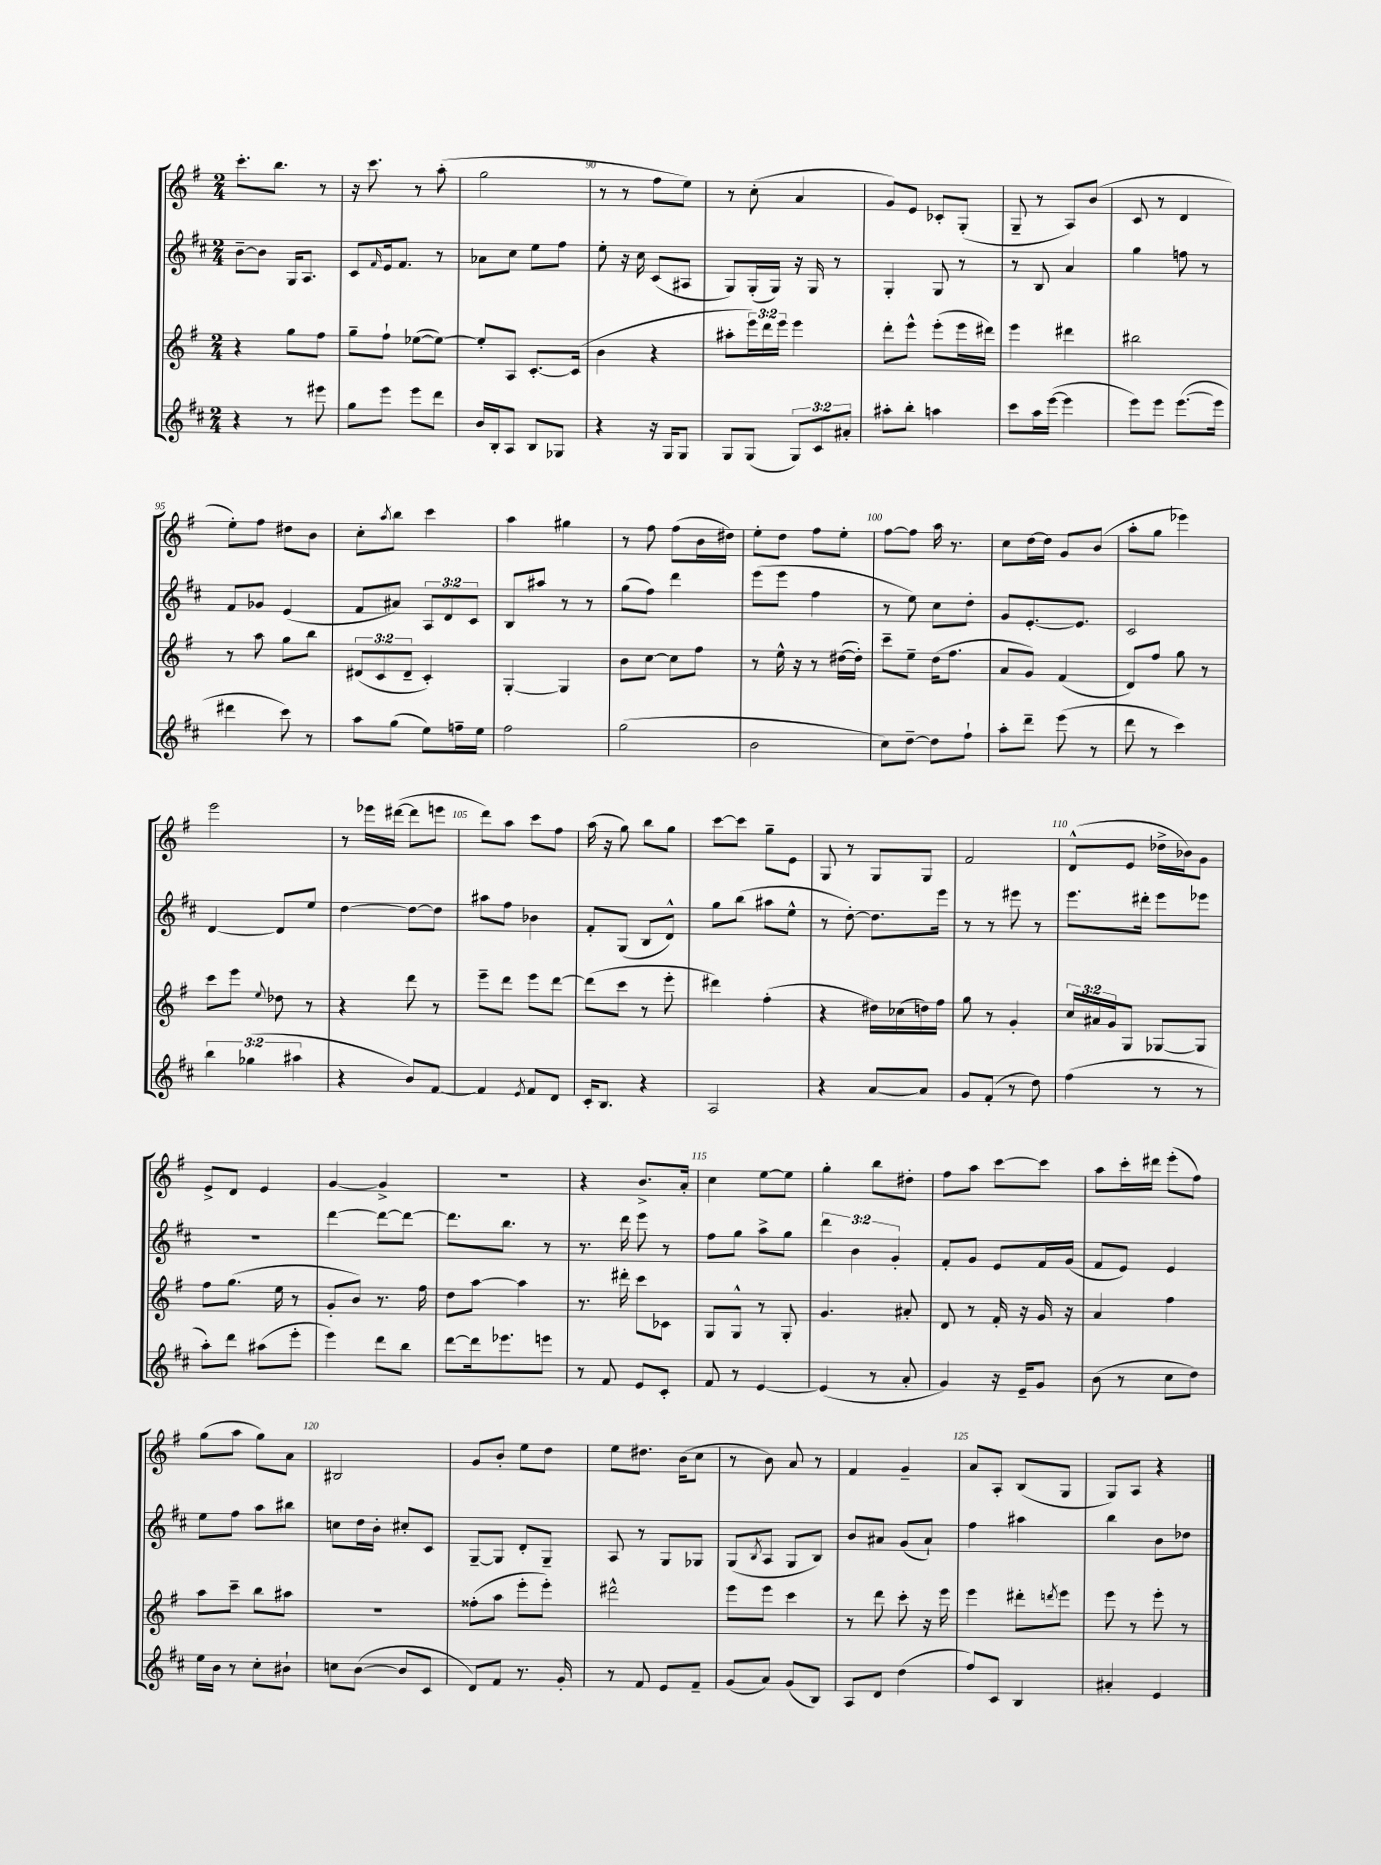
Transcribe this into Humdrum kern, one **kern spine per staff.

**kern	**kern	**kern	**kern
*part4	*part3	*part2	*part1
*staff4	*staff3	*staff2	*staff1
*clefG2	*clefG2	*clefG2	*clefG2
*k[f#c#]	*k[f#]	*k[f#c#]	*k[f#]
*M2/4	*M2/4	*M2/4	*M2/4
=87	=87	=87	=87
4r	4r	[8b~\L	8.ccc'\L
.	.	8b\J]	.
.	.	.	8.bb\J
8r	8gg\L	16G/KL	.
.	.	8.A/J	.
8eee#X\	8ff#\J	.	8r
=88	=88	=88	=88
8gg\L	8gg~\L	8c#/L	16r
.	.	.	8.ccc\
.	.	16qqf#/	.
8eee\J	8ff#`\J	16e/k	.
.	.	8.f#/J	.
8eee\L	([8ee-X\L	.	8r
8ddd\J	8ee-\J_)	8r	(8aa'\
=89	=89	=89	=89
16b/LL	8ee-'/L]	8a-X\L	2gg\
16B'/J	.	.	.
8A/J	8A/J	8cc#\J	.
8B/L	[8.c'/L	8ee\L	.
8G-X/J	.	8ff#\J	.
.	(16c/Jk]	.	.
=90	=90	=90	=90
4r	4b\	8ee'\	8r
.	.	16r	8r
.	.	16cc#\	.
16r	4r	(8c#/L	8ff#\L
16G/KL	.	.	.
8G/J	.	8A#X/J	8ee\J)
=91	=91	=91	=91
8G/L	8aa#X'\L	8G/L)	8r
(8G/J	24eee\L)	(16G'/L	(8cc'\
.	24ddd\	.	.
.	.	16G/JJ)	.
.	24eee\JJ	.	.
12G/L)	4eee\	16r	4a/
.	.	16G/	.
12c#/	.	.	.
.	.	8r	.
12a#X'/J	.	.	.
=92	=92	=92	=92
8aa#X'\L	8ddd'\L	4G'/	8g/L)
8bb'\J	8eee^^\J	.	8e/J
4aan\	(8eee'\L	8G/	8c-X'/L
.	16eee\L	8r	(8G'/J
.	16ddd#X\JJ)	.	.
=93	=93	=93	=93
8ccc#\L	4eee\	8r	8G~/
16aa\L	.	8B/	8r
([16eee\JJ	.	.	.
4eee\]	4ddd#X\	4a/	8A/L)
.	.	.	(8b/J
=94	=94	=94	=94
8eee\L)	2bb#X\	4gg\	8c/
8eee\J	.	.	8r
([8.eee\L	.	8ffn\	4d/
.	.	8r	.
16eee\Jk]	.	.	.
!!LO:LB:g=z
=95	=95	=95	=95
4ddd#X\	8r	8f#/L	8ee'\L)
.	8aa\	8g-X/J	8ff#\J
8ccc#\)	8gg\L	(4e/	8dd#X\L
8r	8bb\J	.	8b\J
=96	=96	=96	=96
8aa\L	(12d#X/L	8f#/L	8cc'\L
.	12c/	.	.
.	.	.	8qaa/
(8gg\J	.	8a#X/J)	8bb\J
.	12d#~/J	.	.
8ee\L)	4c'/)	12A/L	4ccc\
.	.	12d/	.
16ffn~\L	.	.	.
.	.	12c#/J	.
16ee\JJ	.	.	.
=97	=97	=97	=97
2ff#\	[4G'/	8B/L	4aa\
.	.	8aa#X/J	.
.	4G/]	8r	4gg#X\
.	.	8r	.
=98	=98	=98	=98
(2gg\	8b\L	(8gg\L	8r
.	[8cc\J	8ff#\J)	8ff#\
.	8cc\L]	4ddd\	(8ff#\L
.	8ff#\J	.	16b\L
.	.	.	16dd#X\JJ)
=99	=99	=99	=99
2b\	8r	(8eee\L	8ee'\L
.	16ee^^\	8eee\J	8dd\J
.	16r	.	.
.	8r	4ff#\	8ff#\L
.	([16dd#X\LL	.	8ee'\J
.	16dd#'\JJ])	.	.
=100	=100	=100	=100
8cc#\L)	8ccc~\L	8r	[8ff#\L
[8dd~\J	8ee~\J	8ee\)	8ff#\J]
8dd\L]	(16dd\KL	8cc#\L	16aa\
.	8.ff#\J	.	8.r
8ff#`\J	.	8dd'\J	.
=101	=101	=101	=101
8aa'\L	8a/L	8g/L	8cc\L
8ddd~\J	8g/J)	[8.e'/	[16dd\L
.	.	.	16dd\JJ]
(8eee\	(4f#/	.	8g/L
.	.	8.e/J]	.
8r	.	.	(8b/J
=102	=102	=102	=102
8ddd\	8d/L)	2c#/	8aa'\L
8r	8ff#/J	.	8gg\J
4ccc#\)	8gg\	.	4eee-X\)
.	8r	.	.
!!LO:LB:g=z
=103	=103	=103	=103
6bb\	8ccc\L	[4d/	2eee\
.	8eee\J	.	.
(6gg-X\	.	.	.
.	8qqee/	.	.
.	8dd-X\	8d/L]	.
6aa#X\	.	.	.
.	8r	8ee/J	.
=104	=104	=104	=104
4r	4r	[4dd\	8r
.	.	.	16eee-X\LL
.	.	.	([16ddd#X\JJ
8b/L)	8ddd\	8dd\L_	8ddd#\L]
[8f#/J	8r	8dd\J]	8eeen\J
=105	=105	=105	=105
4f#/]	8eee~\L	8aa#X\L	8ddd\L)
.	8ddd\J	8ff#\J	8aa\J
8qe/	.	.	.
8f#/L	8eee\L	4b-X\	8ccc\L
8d/J	[8ddd\J	.	8ff#\J
=106	=106	=106	=106
16c#'/KL	(8ddd\L]	8f#'/L	(16aa\
8.B/J	.	.	16r
.	8ccc\J	(8G/J	8gg\)
4r	8r	8B/L	8bb\L
.	8eee'\	8d^^/J)	8gg\J
=107	=107	=107	=107
2A/	4ddd#X\)	8gg\L	[8ccc\L
.	.	(8bb\J	8ccc\J]
.	(4ff#'\	8aa#X\L	8gg~\L
.	.	8ee^^\J	8e\J
=108	=108	=108	=108
4r	4r	8r	8G/
.	.	[8dd'\)	8r
[8a/L	16dd#X\LL)	8.dd\L]	8G/L
.	(16cc-X\	.	.
8a/J]	16ddn\)	.	8G/J
.	16ff#\JJ	16eee\Jk	.
=109	=109	=109	=109
8g/L	8gg\	8r	2f#/
(8f#'/J	8r	8r	.
8r	4g'/	8eee#X\	.
8dd\)	.	8r	.
=110	=110	=110	=110
(4ff#\	24cc/LL	8.eee\L	(8d^^/L
.	24a#X/	.	.
.	24g/J	.	.
.	8G/J	.	8e/J
.	.	16ddd#X'\Jk	.
8r	[8G-X/L	8eee\L	16dd-X^\LL
.	.	.	16b-X\J)
8r	8G-/J]	8eee-X\J	8g\J
!!LO:LB:g=z
=111	=111	=111	=111
8aa'\L)	8ff#\L	2r	8e^/L
8ddd\J	(8.gg\J	.	8d/J
(8aa#X\L	.	.	4e/
.	16ee\	.	.
8eee'\J	8r	.	.
=112	=112	=112	=112
4eee\)	8g'/L	[4ddd\	[4g/
.	8b/J)	.	.
8ddd\L	8.r	8ddd\L_	4g^/]
8bb\J	.	8ddd\J_	.
.	16ff#\	.	.
=113	=113	=113	=113
[8ddd\L	8dd\L	8.ddd\L]	2r
16ddd\k]	[8aa\J	.	.
8.eee-X\	.	8.bb\J	.
.	4aa\]	.	.
8eeen\J	.	8r	.
=114	=114	=114	=114
8r	8.r	8.r	4r
8f#/	.	.	.
.	16ddd#X'\	16ddd\	.
8e/L	8ccc\L	8eee\	8.b^/L
8c#'/J	8c-X\J	8r	.
.	.	.	16a'/Jk
=115	=115	=115	=115
8f#/	8G/L	8ff#\L	4cc\
8r	8G^^/J	8gg\J	.
[4e/	8r	8aa^\L	[8ee\L
.	8G'/	8gg\J	8ee\J]
=116	=116	=116	=116
(4e/]	4.g/	6ddd\	4gg'\
.	.	6b\	.
8r	.	.	8bb\L
.	.	6g'/	.
8a'/	8a#X'/	.	8dd#X'\J
=117	=117	=117	=117
4g/)	8d/	8f#'/L	8ff#\L
.	8r	8g/J	8aa\J
16r	16f#'/	8e/L	[8ccc\L
16e~/KL	16r	.	.
8g/J	16g/	16f#/L	8ccc\J]
.	16r	(16g/JJ	.
=118	=118	=118	=118
(8b\	4a/	8f#/L	8aa\L
8r	.	8e/J)	16ccc'\L
.	.	.	16ddd#X\JJ
8cc#\L	4ff#\	4e/	(8eee'\L
8dd\J)	.	.	8ff#\J)
!!LO:LB:g=z
=119	=119	=119	=119
16ee\LL	8aa\L	8ee\L	(8gg\L
16b\JJ	.	.	.
8r	8ccc~\J	8ff#\J	8aa\J
8cc#'\L	8bb\L	8aa\L	8gg\L)
8b#X`\J	8aa#X\J	8bb#X\J	8a\J
=120	=120	=120	=120
8ccn\L	2r	8ccn\L	2B#X/
([8b\J	.	16dd\L	.
.	.	16b'\JJ	.
8b/L]	.	8cc#X'/L	.
8c#/J	.	8c#/J	.
=121	=121	=121	=121
8d/L)	(8ff##X'\L	[8G~/L	8g/L
8f#/J	8aa\J	8G/J]	8b'/J
8.r	8eee'\L	8d'/L	8ee\L
.	8eee'\J)	8G~/J	8dd\J
16g'/	.	.	.
=122	=122	=122	=122
8r	2ddd#X^^\	8A/	8ee\L
8f#/	.	8r	8.dd#X\J
8e/L	.	8G/L	.
.	.	.	(16b\KL
8f#~/J	.	8G-X/J	8cc\J
=123	=123	=123	=123
(8g/L	8eee\L	(8G/L	8r
.	.	8qB/	.
8a/J)	8eee\J	8A/J	8b\)
(8g/L	4ccc\	8G/L	8a/
8B/J)	.	8B/J)	8r
=124	=124	=124	=124
8A/L	8r	8b/L	4f#/
8d/J	8ddd\	8a#X/J	.
(4dd\	8ccc'\	(8g/L	4g~/
.	16r	8a#`/J)	.
.	16eee\	.	.
=125	=125	=125	=125
8ff#/L)	4eee\	4ff#\	8a/L
8c#/J	.	.	8A'/J
4B/	8ddd#X'\L	4aa#X\	(8B/L
.	8qdddn/	.	.
.	8eee\J	.	8G/J
=126	=126	=126	=126
4a#X'/	8eee\	4bb\	8G/L)
.	8r	.	8A/J
4e/	8eee'\	8b\L	4r
.	8r	8dd-X\J	.
==	==	==	==
*-	*-	*-	*-
